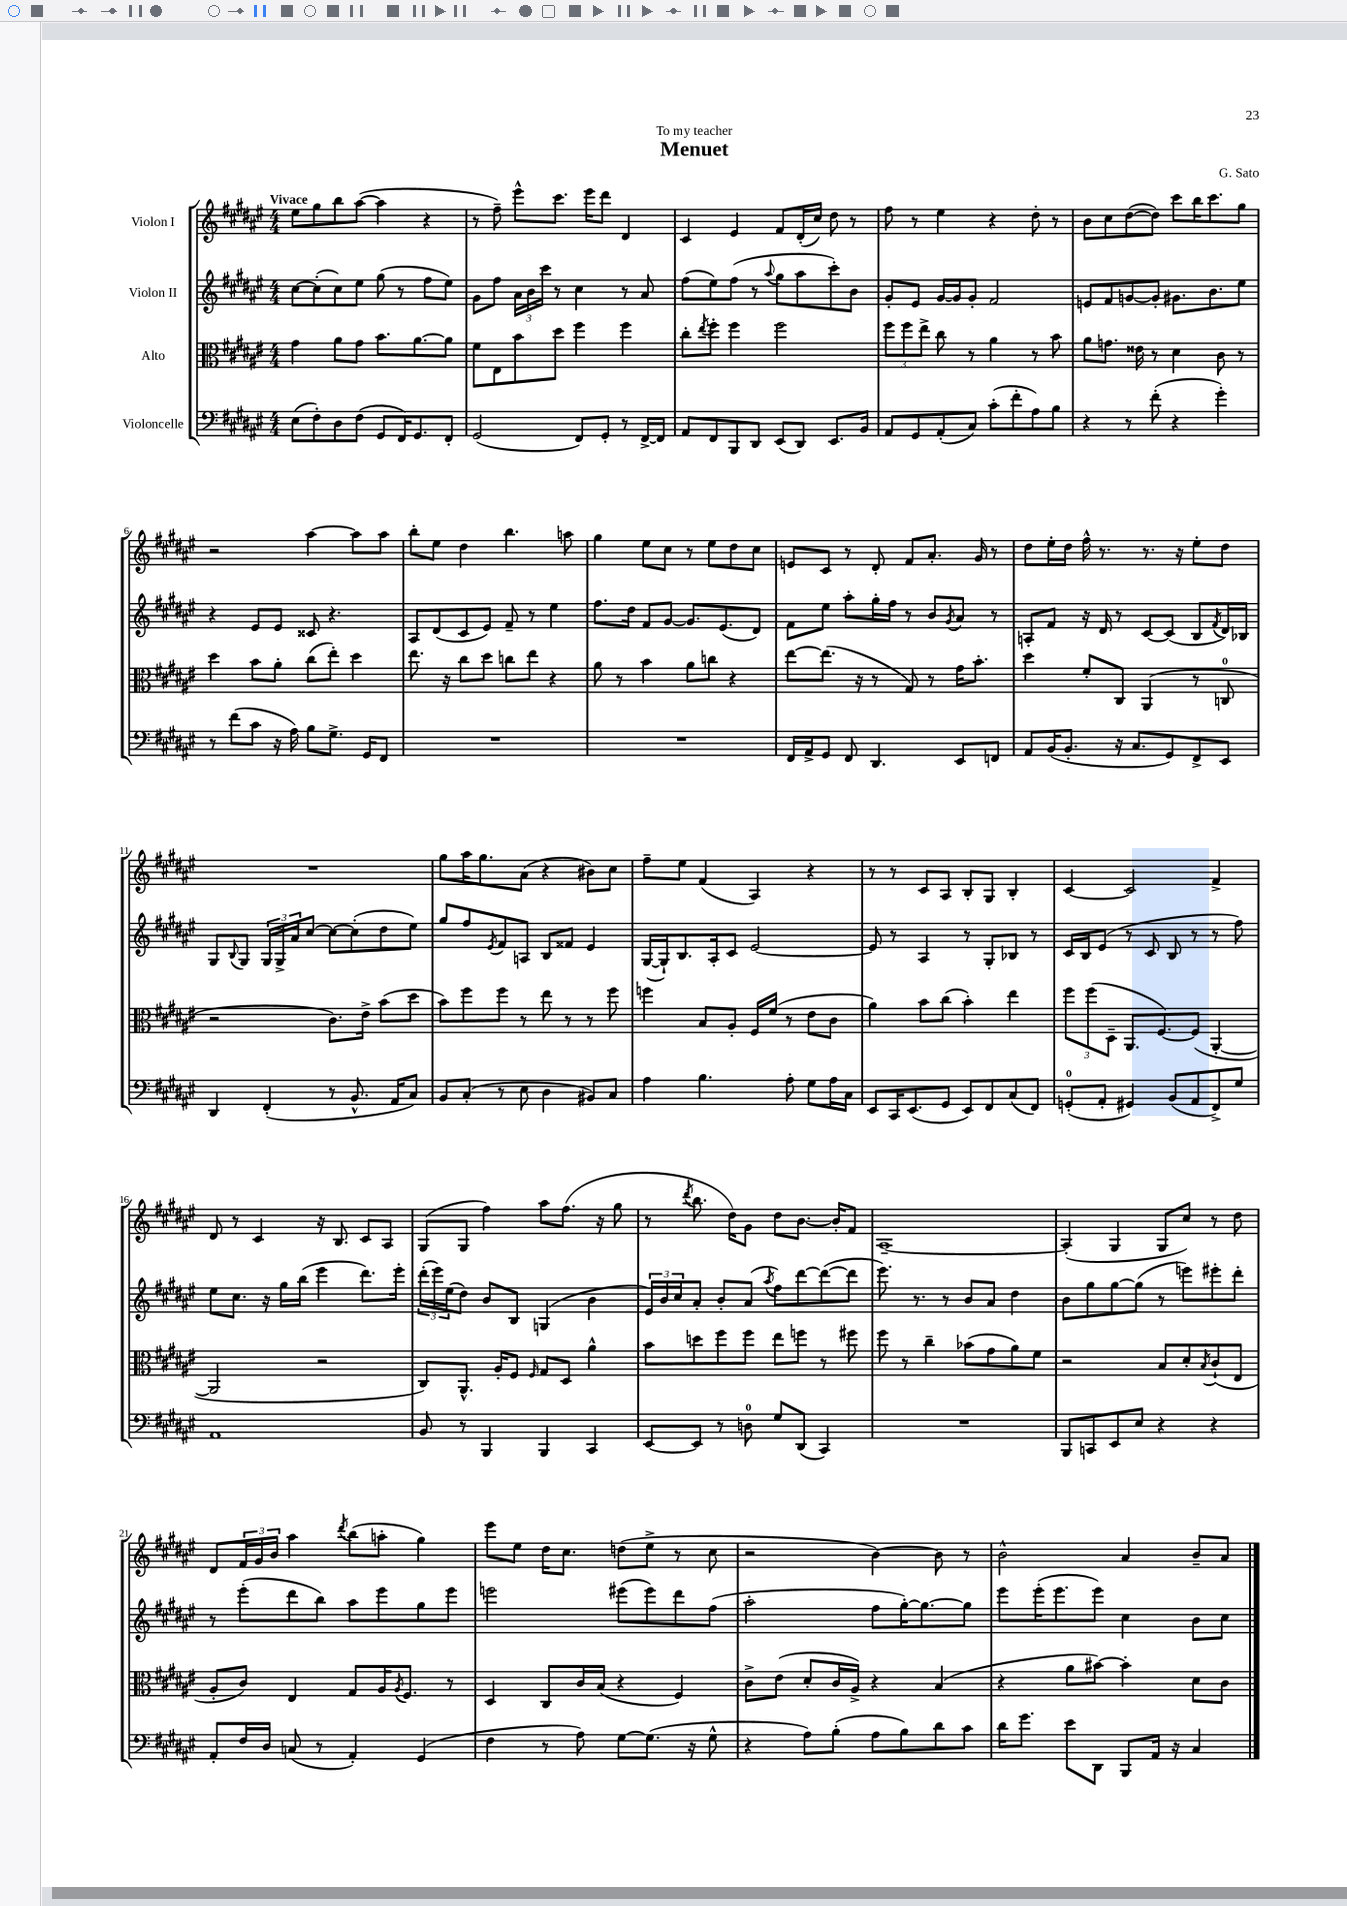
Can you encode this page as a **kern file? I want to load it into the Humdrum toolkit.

**kern	**kern	**kern	**kern
*part4	*part3	*part2	*part1
*staff4	*staff3	*staff2	*staff1
*I"Violoncelle	*I"Alto	*I"Violon II	*I"Violon I
*clefF4	*clefC3	*clefG2	*clefG2
*k[f#c#g#d#a#e#]	*k[f#c#g#d#a#e#]	*k[f#c#g#d#a#e#]	*k[f#c#g#d#a#e#]
*M4/4	*M4/4	*M4/4	*M4/4
=1	=1	=1	=1
!	!	!	!LO:TX:a:B:t=Vivace
(8E#\L	4g#\	[8cc#\L	8ee#\L
8F#'\)	.	(8cc#'\]	8gg#\
8D#\	8a#\L	8cc#\)	8bb\
(8F#\J	8g#\J	8ee#\J	([8aa#\J
8GG#/L	8.b\L	(8gg#\	4aa#\]
16FF#/K)	.	8r	.
8.GG#/	[8.a#\	.	.
.	.	8ff#\L	4r
8FF#'/J	8a#\J]	8ee#\J)	.
=2	=2	=2	=2
(2GG#/	8f#\L	8g#\L	8r
.	8E#\	8ff#\J	8ff#~\)
.	8b\	24a#\LL	8eee#^^\L
.	.	24b\	.
.	.	24ccc#\JJ	.
.	8dd#\J	8r	8.ccc#\J
8FF#/L)	4ff#\	4cc#\	.
.	.	.	16eee#\KL
8GG#'/J	.	.	8ddd#\J
8r	4ff#\	8r	4d#/
[16FF#^/LL	.	8a#/	.
16FF#/JJ]	.	.	.
=3	=3	=3	=3
8AA#/L	8cc#'\L	(8ff#\L	4c#/
.	8qee#/	.	.
8FF#/	8ff#'\J	8ee#\)	.
8BBB/	4ff#\	(8ff#\J	4e#/
8DD#/J	.	8r	.
.	.	8qqaa#/	.
(8EE#/L	2ff#\	8gg#\L	8f#/L
8DD#/J)	.	8aa#\	(16d#'/L
.	.	.	16cc#/JJ)
8.EE#/L	.	8ccc#'\)	8dd#\
.	.	8b\J	8r
16BB/Jk	.	.	.
=4	=4	=4	=4
8AA#/L	12ff#\L	8g#'/L	8ff#\
.	12ff#\	.	.
8GG#/	.	8e#/J	8r
.	12ee#^\J	.	.
(8AA#'/	8cc#\	[16g#/LL	4ee#\
.	.	16g#/J]	.
8C#/J)	8r	8g#'/J	.
(8c#'\L	4a#\	2f#/	4r
8f#'\	.	.	.
8A#\)	8r	.	8dd#'\
8B\J	8b\	.	8r
=5	=5	=5	=5
4r	8a#\L	8en/L	8b\L
.	8.gn\J	8f#/	8cc#\
8r	.	[8gn/	([8dd#\
.	16e##X\	.	.
(8f#'\	8r	8g'/J]	8dd#\J])
4r	4d#\	8.g#X\L	8ccc#\L
.	.	.	16bb\K
.	.	8.b\	8.ccc#\
4g#'\)	8c#\	.	.
.	8r	8ee#\J	8gg#\J
!!LO:LB:g=z
=6	=6	=6	=6
8r	4dd#\	4r	2r
(8f#\L	.	.	.
8c#\J	8b\L	8e#/L	.
16r	8a#'\J	8e#/J	.
16A#\)	.	.	.
8B\L	(8cc#\L	8c##X/	[4aa#\
8.G#^\J	8ee#'\J)	4.r	.
.	4dd#\	.	8aa#\L]
16GG#/KL	.	.	.
8FF#/J	.	.	8aa#\J
=7	=7	=7	=7
1r	8.ee#\	8A#/L	8bb'\L
.	.	(8d#/	8ee#\J
.	16r	.	.
.	8cc#\L	8c#/	4dd#\
.	8dd#\J	8e#/J)	.
.	8ccn\L	8f#~/	4.bb\
.	8ee#\J	8r	.
.	4r	4ee#\	.
.	.	.	8aan\
=8	=8	=8	=8
1r	8a#\	8.ff#\L	4gg#\
.	8r	.	.
.	.	16dd#\Jk	.
.	4b\	8f#/L	8ee#\L
.	.	[8g#/J	8cc#\J
.	8a#\L	8.g#/L]	8r
.	8ccn\J	.	8ee#\L
.	.	(8.e#/	.
.	4r	.	8dd#\
.	.	8d#/J)	8cc#\J
=9	=9	=9	=9
16FF#/LL	[8ee#\L	8f#\L	8en/L
16AA#^/J	.	.	.
8GG#/J	(8.ee#\J]	8ee#\J	8c#/J
8FF#/	.	8aa#'\L	8r
.	16r	.	.
4.DD#/	8r	16gg#'\L	8d#'/
.	.	16ff#\JJ	.
.	8G#/)	8r	8f#/L
.	8r	8b/L	8.a#'/J
.	.	8qg#/	.
8EE#/L	16g#\KL	8a#/J	.
.	8.b'\J	.	16g#/
8FFn/J	.	8r	8r
=10	=10	=10	=10
8AA#/L	4dd#\	8An'/L	8dd#\L
(16BB/K	.	8f#/J	16ee#'\L
8.BB'/J	.	.	16dd#\JJ
.	8f#'/L	16r	16ff#^^\
.	.	16d#/	8.r
16r	8C#/J	8r	.
8.C#/L	.	.	.
.	(4AA#/	[8c#/L	8.r
8GG#/)	.	(8c#/J]	.
.	.	.	16r
8FF#^/	8r	8B/L	8ee#'\L
.	.	8qf#/	.
8EE#/J	8Cn/	16d#/L)	8dd#\J
.	.	16B-X/JJ	.
!!LO:LB:g=z
=11	=11	=11	=11
4DD#/	2r	8G#/L	1r
.	.	8qqB/	.
.	.	8G#/J	.
(4FF#'/	.	24G#/LL	.
.	.	24G#^/	.
.	.	24a#/J	.
.	.	[8cc#/J	.
8r	8.c#\L)	8cc#\L_	.
8.BB^^/	.	(8cc#'\]	.
.	16e#^\Jk	.	.
.	(8b\L	8dd#\	.
16AA#/KL	.	.	.
8C#/J)	8dd#\J	8ee#\J)	.
=12	=12	=12	=12
8BB/L	8b\L)	8gg#/L	8gg#\L
(8C#'/J	8ff#\	8ff#/	16aa#\K
.	.	.	8.gg#\
.	.	8qe#/	.
8r	8ff#\J	8f#/	.
8E#\	8r	8An/J	(8a#\J
4D#\	8ee#\	8B/L	4r
.	8r	8f##X/J	.
8BB#X/L)	8r	4e#/	8b#X\L)
8C#/J	8ff#\	.	8cc#\J
=13	=13	=13	=13
4A#\	4ffn\	([16G#/LL	8ff#~\L
.	.	16G#`/J])	.
.	.	8.B/	8ee#\J
4.B\	8B/L	.	(4f#/
.	.	16A#'/k	.
.	8A#'/J	8c#/J	.
.	16F#/LL	[2e#/	4A#/)
.	(16f#/JJ	.	.
8A#'\	8r	.	.
8G#\L	8e#\L	.	4r
16A#\L	8c#\J	.	.
16C#\JJ	.	.	.
=14	=14	=14	=14
8EE#/L	4a#\)	8e#/]	8r
16CC#/K	.	8r	8r
(8.EE#/	.	.	.
.	8b\L	4A#/	8c#/L
8GG#/J	(8cc#\J	.	8A#/J
8EE#/L)	4b'\)	8r	8B'/L
8FF#/	.	8G#'/L	8G#/J
(8C#/	4ee#\	8B-X/J	4B'/
8FF#/J)	.	8r	.
=15	=15	=15	=15
(8GGn'/L	12ff#\L	16c#/LL	[4c#/
.	.	16B/J	.
.	(12ff#\	.	.
8AA#'/J	.	(8e#/J	.
.	12D#~\J	.	.
4GG#X/)	8.AA#/L	8r	2c#/]
.	.	8c#/	.
.	[8.F#/)	.	.
(8BB/L	.	8B/	.
8AA#/	(8F#/J]	8r	.
8FF#^/)	[4AA#'/	8r	4f#^/
8G#/J	.	8ff#\)	.
!!LO:LB:g=z
=16	=16	=16	=16
1AA#	2AA#/]	8ee#\L	8d#/
.	.	8.cc#\J	8r
.	.	.	4c#/
.	.	16r	.
.	.	16gg#\LL	.
.	.	(16bb\JJ	.
.	2r	4eee#\	16r
.	.	.	8.B/
.	.	8.ddd#\L)	8c#/L
.	.	.	8A#/J
.	.	16eee#'\Jk	.
=17	=17	=17	=17
8BB/	8C#/L)	(24ddd#'\LL	(8G#/L
.	.	24eee#\)	.
.	.	(24ee#\J	.
8r	8.AA#^^/J	8dd#\J)	8G#/J
4BBB/	.	8b/L	4ff#\)
.	16A#'/KL	.	.
.	8F#/J	8B/J	.
.	16qqF#/	.	.
4BBB/	8G#/L	(4Gn/	8aa#\L
.	8D#/J	.	(8.ff#\J
4CC#/	4a#^^\	4b\	.
.	.	.	16r
.	.	.	8gg#\
=18	=18	=18	=18
[8EE#/L	8b\L	24e#/LL)	8r
.	.	24b/	.
.	.	24cc#/J	.
.	.	.	8qddd#/
8EE#/J]	8ddn\	8a#'/J	8.bb\
8r	8ff#\	8b'/L	.
.	.	.	16dd#\KL)
8Dn\	8ff#\J	(8a#/J	8g#\J
.	.	8qaa#/	.
8G#/L	8ee#\L	8ff#\L)	8dd#\L
(8DD#/J	8ffn\J	[8ddd#\	[8.b\J
4CC#/)	8r	(8ddd#\_	.
.	.	.	16b'/KL]
.	8ff#X\	8ddd#\J]	8f#/J
=19	=19	=19	=19
1r	8ff#\	8.eee#\)	[1A#~
.	8r	.	.
.	.	8.r	.
.	4cc#~\	.	.
.	.	8r	.
.	(8b-X\L	8b/L	.
.	8g#\	8a#/J	.
.	8a#\)	4dd#\	.
.	8f#\J	.	.
=20	=20	=20	=20
8BBB/L	2r	8b\L	(4A#'/]
8CCn/	.	8gg#\	.
8EE#/	.	[8gg#\	4G#/
8E#/J	.	(8gg#\J]	.
4r	8B/L	8r	8G#/L
.	8d#'/	8eeen\L)	8cc#/J)
.	8qB/	.	.
4r	(8c#`/	8eee#X'\	8r
.	8E#/J	8ddd#'\J	8dd#\
!!LO:LB:g=z
=21	=21	=21	=21
8AA#'/L	8A#'/L	8r	8d#/L
16F#/L	8c#/J)	(8eee#'\L	24f#/L
.	.	.	24g#/
16D#/JJ	.	.	.
.	.	.	24b/JJ
(8Cn/	4E#/	8ddd#\	4aa#\
8r	.	8bb\J)	.
.	.	.	8qddd#/
4AA#'/)	8G#/L	8aa#\L	(8bb\L
.	16A#/K	8eee#\	8aan'\J
.	8qA#/	.	.
.	8.F#/J	.	.
(4GG#/	.	8gg#\	4gg#\)
.	8r	8eee#\J	.
=22	=22	=22	=22
4F#\	4D#/	2eeen\	8eee#\L
.	.	.	8ee#\J
8r	8C#/L	.	16dd#\KL
.	.	.	8.cc#\J
8A#\)	16c#/L	.	.
.	(16B/JJ	.	.
[8G#\L	4r	(8eee#X\L	(8ddn\L
(8.G#\J]	.	8eee#\)	8ee#^\J
.	4F#/)	8ddd#\	8r
16r	.	.	.
8G#^^\	.	(8ff#\J	8cc#\
=23	=23	=23	=23
4r	8c#^\L	2aa#'\	2r
.	(8e#\J	.	.
8A#\L)	8d#'/L	.	.
(8B'\J	16c#/L	.	.
.	16A#^/JJ)	.	.
8A#\L	4r	8ff#\L	[4b\)
8B\)	.	[16gg#'\K)	.
.	.	8.gg#\_	.
8d#\	(4B/	.	8b\]
8c#\J	.	8gg#\J]	8r
=24	=24	=24	=24
16d#\KL	4r	8eee#\L	2b^^\
8.g#\J	.	.	.
.	.	(16eee#'\K	.
.	.	8.eee#\	.
8e#\L	8a#\L	.	.
8DD#\J	[8b#X\J)	8eee#\J)	.
8BBB/L	4b#'\]	4cc#\	4a#/
16AA#/Jk	.	.	.
16r	.	.	.
4C#/	8d#\L	8b\L	8b~/L
.	8c#\J	8cc#\J	8a#/J
==	==	==	==
*-	*-	*-	*-
